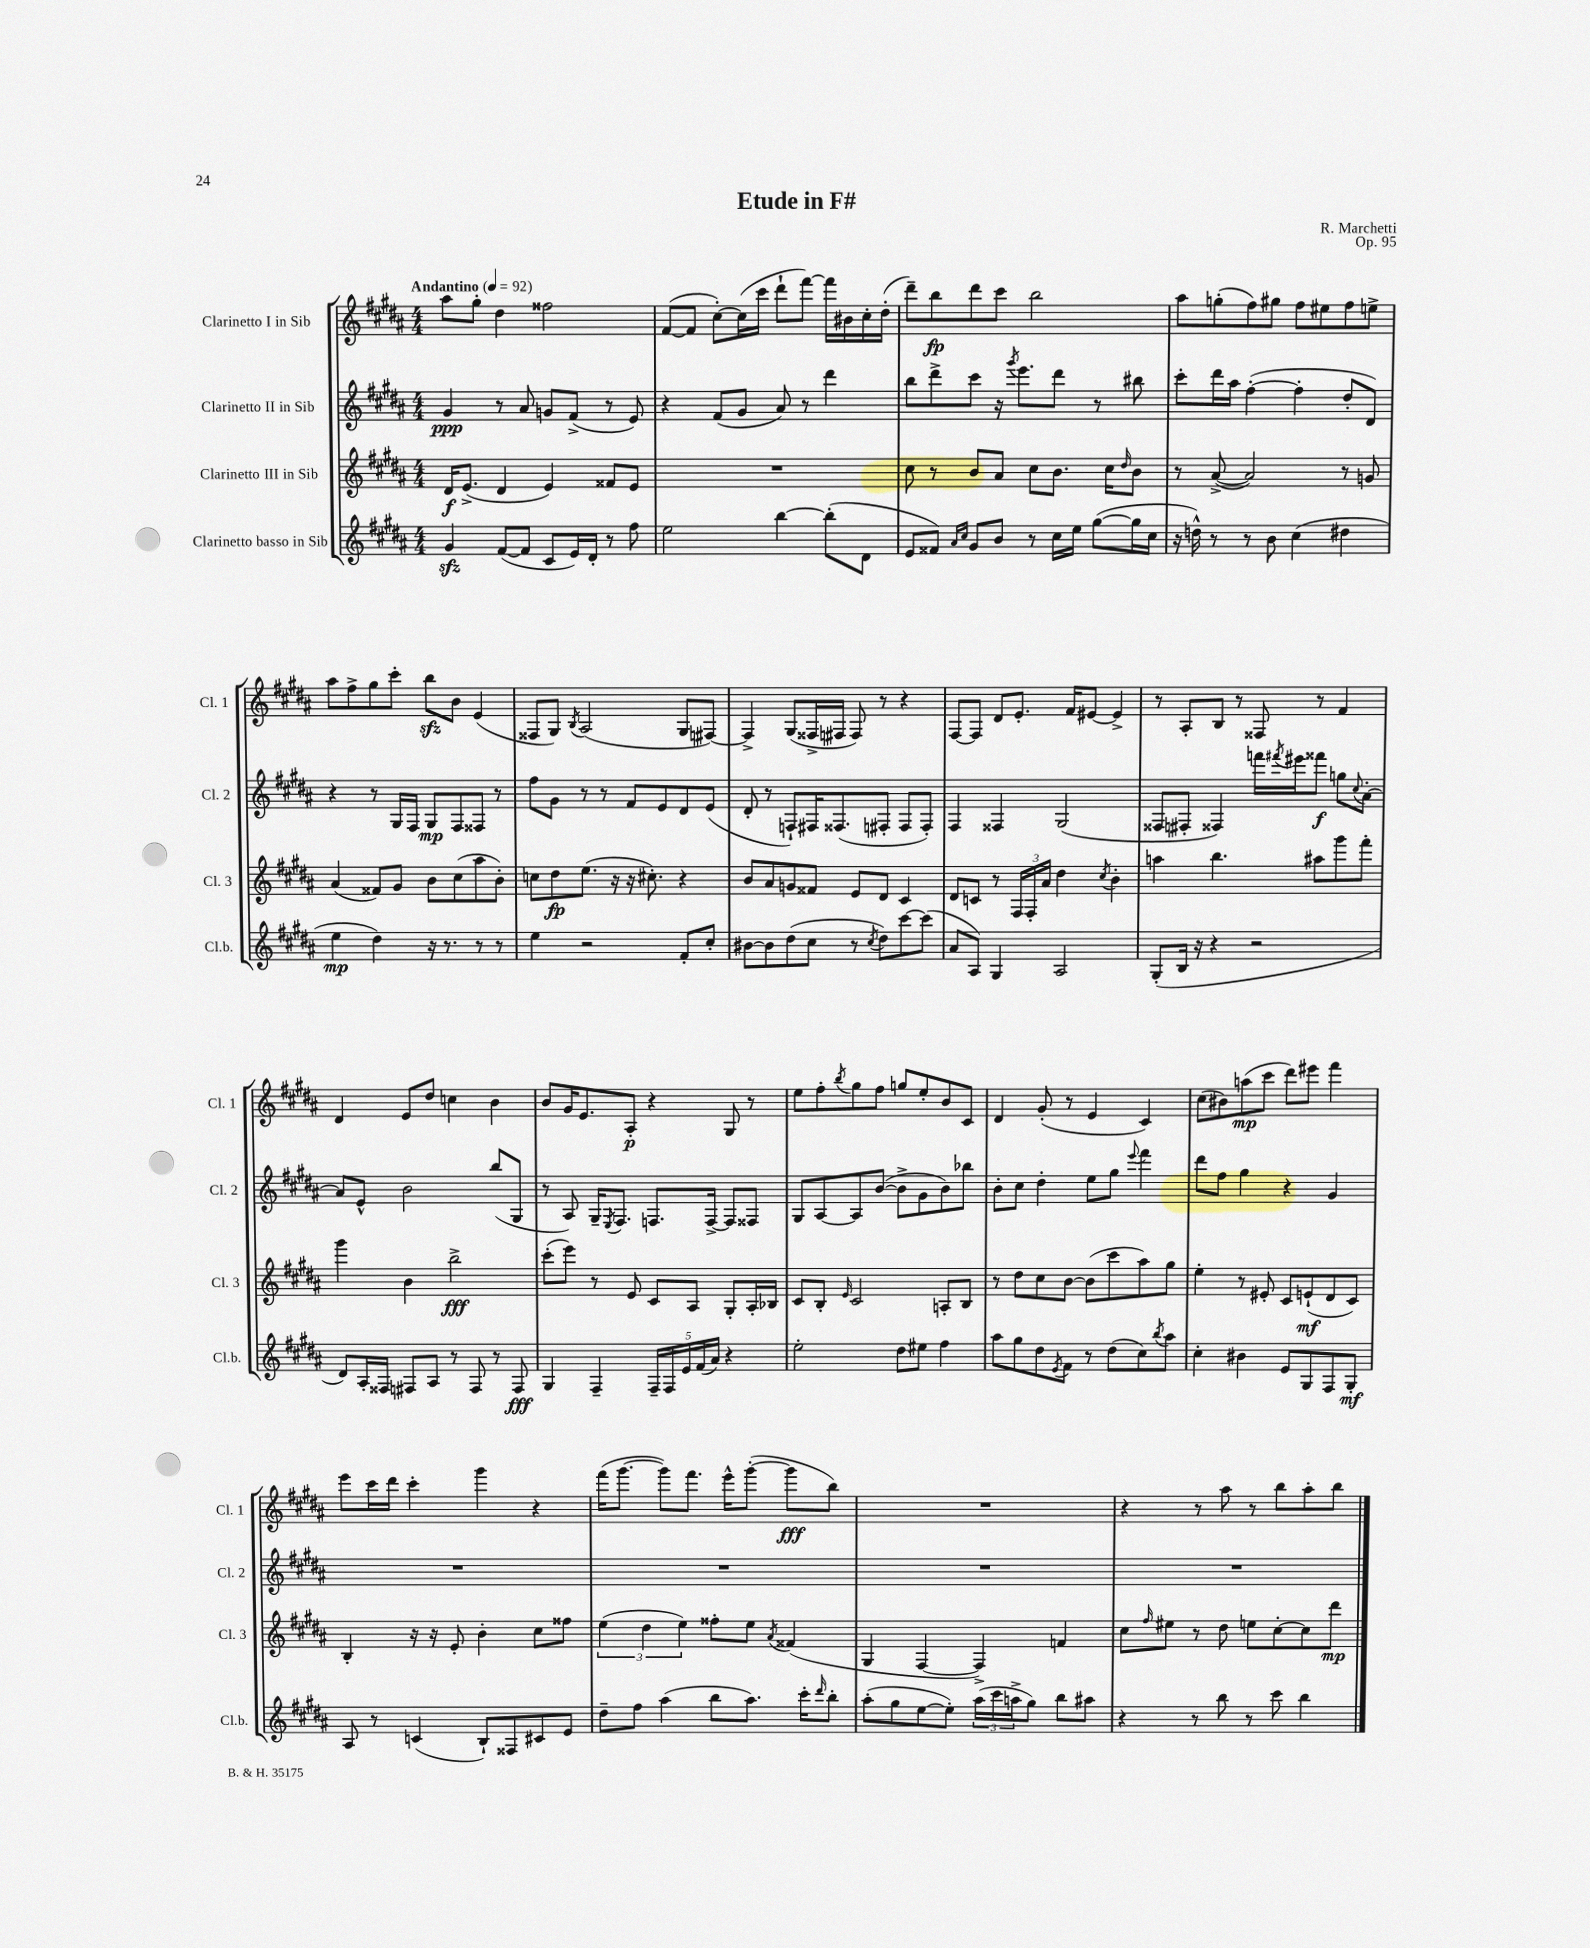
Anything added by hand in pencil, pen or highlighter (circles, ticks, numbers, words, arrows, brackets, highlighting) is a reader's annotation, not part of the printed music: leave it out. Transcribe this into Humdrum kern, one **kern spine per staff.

**kern	**kern	**kern	**kern
*staff4	*staff3	*staff2	*staff1
*clefG2	*clefG2	*clefG2	*clefG2
*k[f#c#g#d#a#]	*k[f#c#g#d#a#]	*k[f#c#g#d#a#]	*k[f#c#g#d#a#]
*M4/4	*M4/4	*M4/4	*M4/4
*MM92	*MM92	*MM92	*MM92
4g#	16d#	4g#	8aa#
.	(8.e^	.	.
.	.	.	8gg#'
([8f#	4d#	8r	4dd#
8f#]	.	8a#	.
8c#	4e)	8g	2ff##
16e)	.	(8f#^	.
16d#'	.	.	.
8r	8f##	8r	.
8ff#	8e	8e)	.
=	=	=	=
2ee	1r	4r	([8f#
.	.	.	8f#]
.	.	(8f#	[8cc#')
.	.	8g#	(16cc#]
.	.	.	16ccc#
[4bb	.	8a#)	8ddd#`
.	.	8r	[8fff#)
(8bb']	.	4ddd#	16fff#]
.	.	.	16b#
8d#	.	.	16cc#'
.	.	.	(16dd#'
=	=	=	=
8e	8cc#	8bb	8ddd#~)
8f##)	8r	8ddd#^	8bb
16qqa#	.	.	.
16qqcc#	.	.	.
8g#	8b	8ccc#	8ddd#
8b	8a#	16r	8ccc#
.	.	8qggg#	.
.	.	8.eee	.
8r	8cc#	.	2bb
16cc#	8.b	8ddd#	.
16ee	.	.	.
([8gg#	.	8r	.
.	16cc#	.	.
.	16qqdd#	.	.
16gg#]	8b	8bb#	.
16cc#	.	.	.
=	=	=	=
16r	8r	8ccc#'	8aa#
16dd^^)	.	.	.
8r	([8a#^	16ddd#	(8gg'
.	.	16aa#	.
8r	2a#])	([4ff#'	8ff#)
8b	.	.	8gg#
(4cc#	.	4ff#']	8ff#
.	.	.	8ee#
4dd#	8r	8dd#'	8ff#
.	8g	8d#)	8ee^
=	=	=	=
4ee	(4a#	4r	8aa#
.	.	.	8ff#^
4dd#)	8f##)	8r	8gg#
.	8g#	16G#	8ccc#'
.	.	16F#	.
16r	8b	8G#	8bb
8.r	.	.	.
.	(8cc#	8F#	8b
8r	8aa#	8F##	(4e
8r	8b')	8r	.
=	=	=	=
4ee	8cc	8ff#	8F##
.	8dd#	8g#	8G#)
.	.	.	8qB
2r	(8.ee	8r	(2A#
.	.	8r	.
.	16r	.	.
.	16r	8f#	.
.	8.cc#')	.	.
.	.	8e	.
8f#'	4r	8d#	8G#
8cc#'	.	(8e	[8F#)
=	=	=	=
[8b#	8b	8d#'	4F#^]
8b#]	8a#	8r	.
(8dd#	8g	8F`)	(8G#
8cc#	8f##	16F#	16F##^
.	.	(8.F##	16F#
8r	8e	.	8F#)
8qcc#	.	.	.
8dd#)	8d#	8F#'	8r
[8ccc#	4c#	8F#	4r
(8ccc#]	.	8F#')	.
=	=	=	=
8a#	8d#	4F#	[8F#
8A#)	8c	.	8F#]
4G#	8r	4F##	8d#
.	24F#	.	8.e'
.	24F#'	.	.
.	24a#	.	.
2A#	4dd#	(2G#	.
.	.	.	16f#
.	.	.	[8e#
.	8qcc#	.	.
.	4b'	.	4e#^]
=	=	=	=
(8G#'	4aa	8F##	8r
16B	.	8F#'	8A#'
16r	.	.	.
4r	4.bb	4F##)	8B
.	.	.	8r
2r	.	16fff	8F##
.	.	8qfff#	.
.	.	16eee#	.
.	8aa#	8fff##	8r
.	8ggg#	8gg	4f#
.	.	8qqcc#	.
.	8fff#'	[8a#'	.
=	=	=	=
8d#)	4ggg#	8a#]	4d#
16A#'	.	8e^^	.
16F##	.	.	.
8F#	4b	2b	8e
8A#	.	.	8dd#
8r	2bb^	.	4cc
8F#	.	.	.
8r	.	(8bb	4b
8F#	.	8G#	.
=	=	=	=
4G#	(8ccc#'	8r	8b
.	8eee)	8A#)	16g#
.	.	.	8.e
4F#~	8r	16G#~	.
.	.	8qE	.
.	.	8.F#	.
.	8e	.	8A#'
20F#~	8c#	8.F	4r
20F#	.	.	.
20e	.	.	.
.	8A#	.	.
(20f#	.	.	.
.	.	[16F^	.
20a#)	.	.	.
4r	8G#'	8F]	8G#
.	16A#'	8F##	8r
.	16B-	.	.
=	=	=	=
2ee'	8c#	8G#	8ee
.	8B'	[8A#	8ff#'
.	16qqe	.	8qbb
.	2c#	8A#]	8gg#
.	.	([8b	8ff#
8dd#	.	8b^]	8gg
8ee#	.	8g#	8ee'
4ff#	8A'	8b)	8b
.	8B	8bb-	8c#
=	=	=	=
8aa#	8r	8b'	4d#
8gg#	8dd#	8cc#	.
8dd#	8cc#	4dd#'	(8g#'
8qe	.	.	.
8f#	[8b	.	8r
8r	(8b]	8ee	4e
(8dd#	8ccc#	8gg#	.
.	.	8qqeee	.
8cc#)	8aa#)	4fff#	4c#)
8qbb	.	.	.
8aa#	8gg#	.	.
=	=	=	=
4cc#'	4ee'	8ddd#	(8cc#
.	.	8ff#	8b#)
4b#	8r	4gg#	(8aa
.	8e#'	.	8ccc#
8e	8c#	4r	8ddd#)
8G#	(8e`	.	8eee#
8F#	8d#	4g#	4fff#
8G#'	8c#)	.	.
=	=	=	=
8A#	4B'	1r	8eee
8r	.	.	16ccc#
.	.	.	16ddd#
(4c	16r	.	4ccc#'
.	16r	.	.
.	8e'	.	.
8B`)	4b'	.	4ggg#
8F##	.	.	.
8c#	8cc#	.	4r
8e	8ff##	.	.
=	=	=	=
8dd#~	(6ee	1r	(16fff#
.	.	.	[8.ggg#
8ff#	.	.	.
.	6dd#	.	.
(4aa#	.	.	8ggg#])
.	6ee)	.	.
.	.	.	8.fff#
8bb	8ff##'	.	.
.	.	.	16eee^^
8.aa#)	8ee	.	([8ggg#'
.	8qa#	.	.
.	(4f##	.	8ggg#]
16ccc#'	.	.	.
16qqddd#	.	.	.
8bb'	.	.	8bb)
=	=	=	=
(8aa#'	4G#	1r	1r
8gg#	.	.	.
[8ee	[4F#	.	.
8ee'])	.	.	.
(24aa#	4F#^])	.	.
24ccc#	.	.	.
24aa^	.	.	.
8gg#)	.	.	.
8bb	4f	.	.
8aa#	.	.	.
=	=	=	=
4r	8cc#	1r	4r
.	16qqff#	.	.
.	8ee#	.	.
8r	8r	.	8r
8bb	8dd#	.	8aa#
8r	8ee	.	8r
8ccc#	[8cc#'	.	8bb
4bb	8cc#]	.	8aa#'
.	8ddd#	.	8bb
==	==	==	==
*-	*-	*-	*-
